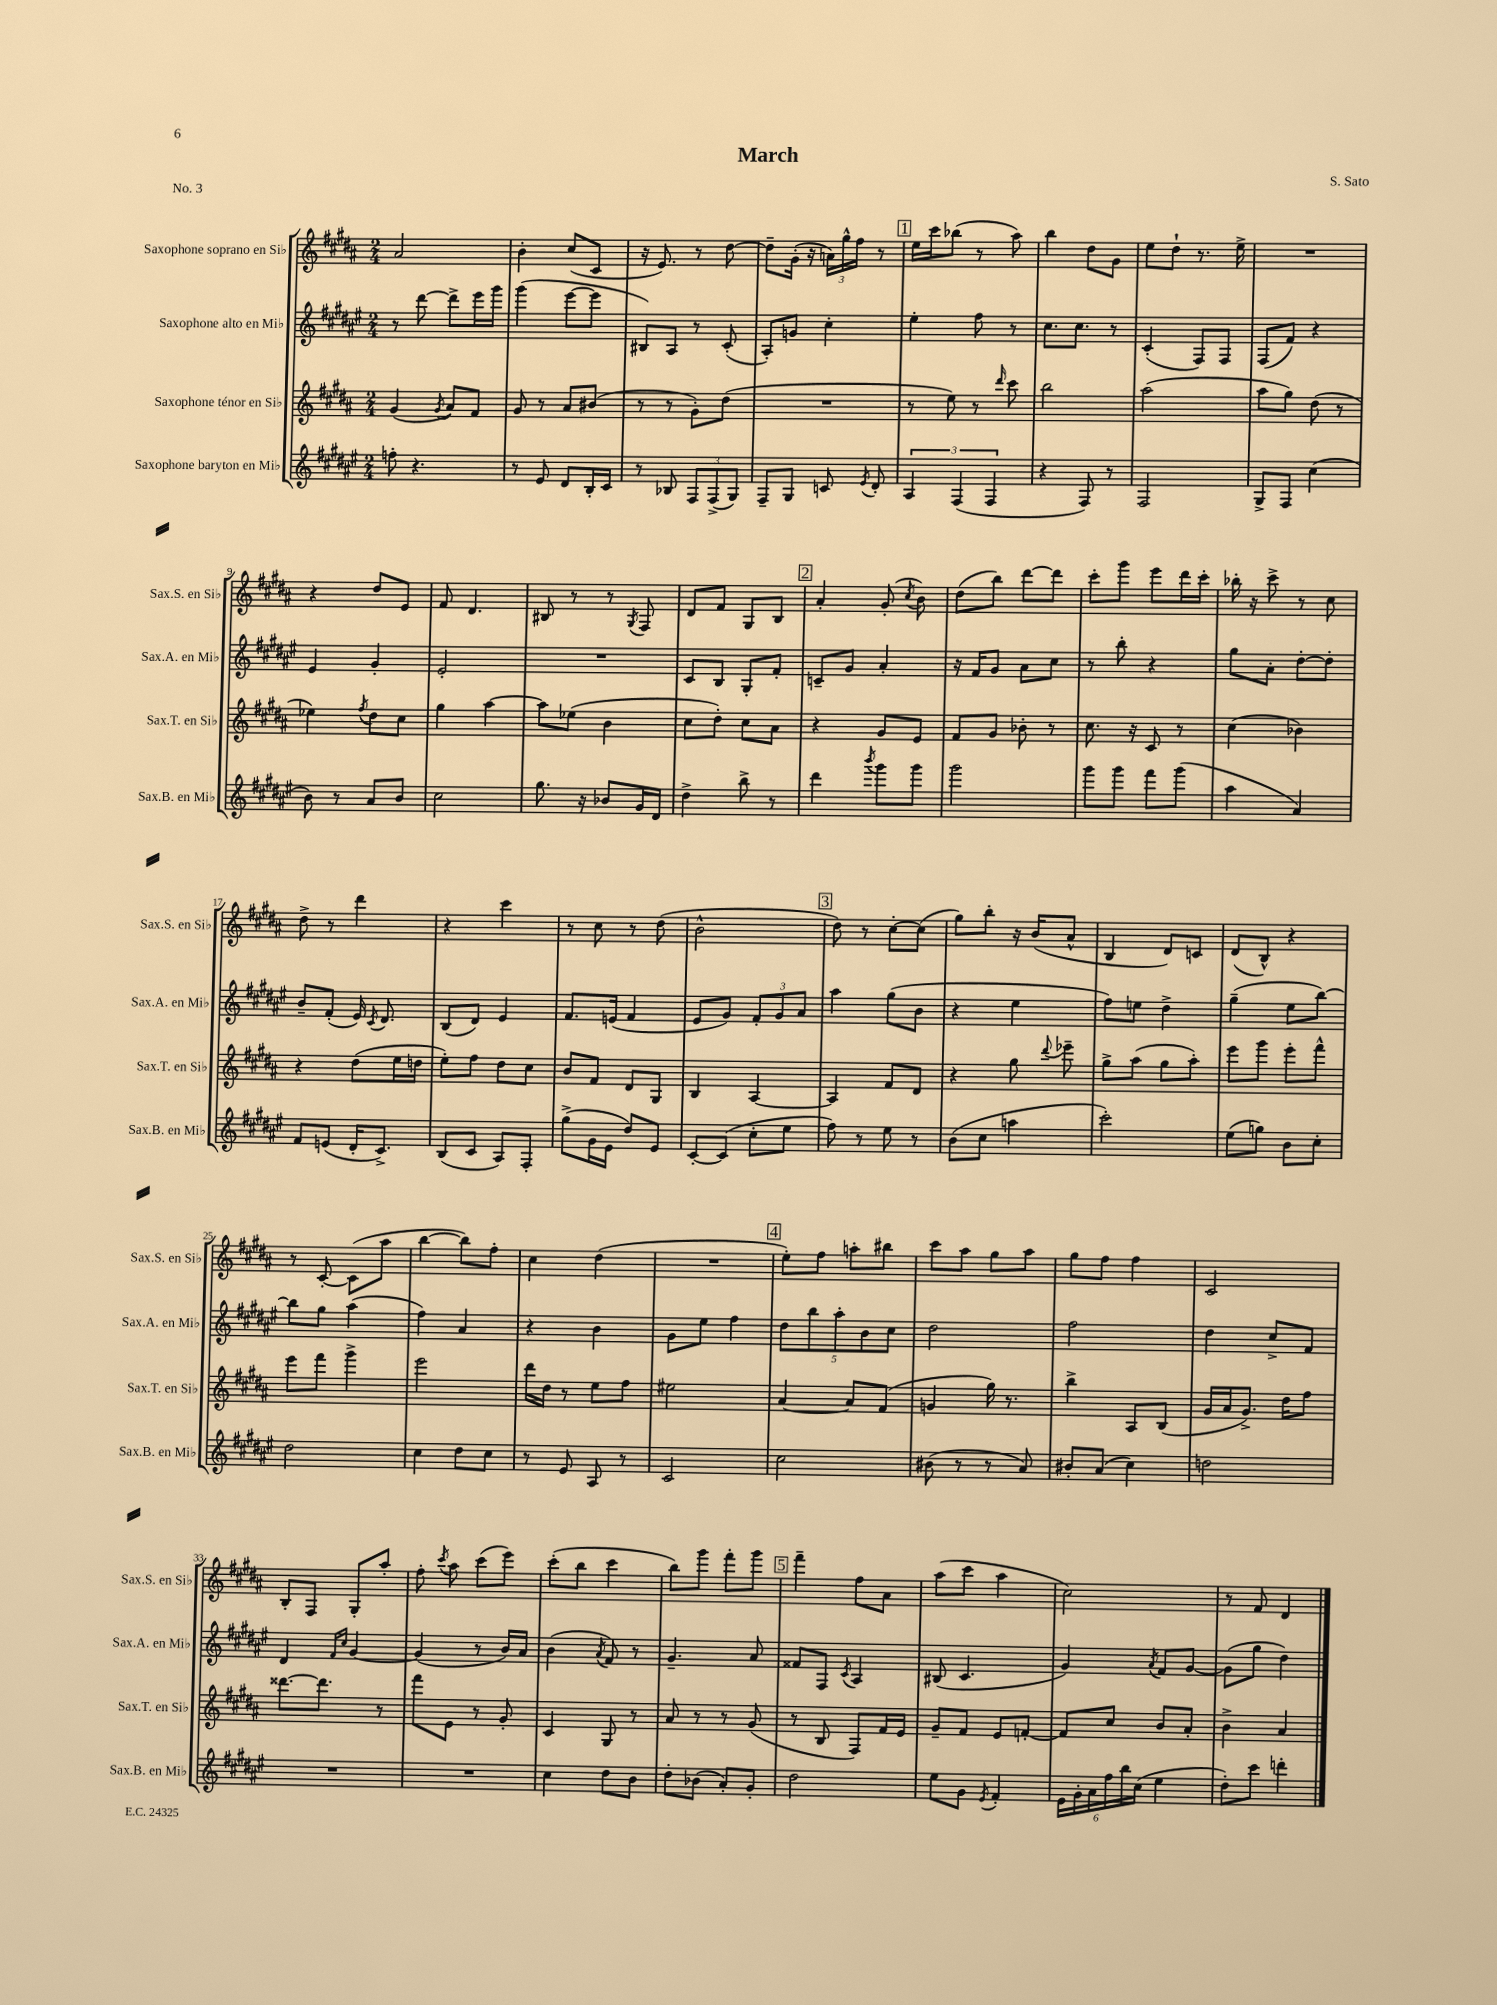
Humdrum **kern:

**kern	**kern	**kern	**kern
*staff4	*staff3	*staff2	*staff1
*clefG2	*clefG2	*clefG2	*clefG2
*k[f#c#g#d#a#e#]	*k[f#c#g#d#a#]	*k[f#c#g#d#a#e#]	*k[f#c#g#d#a#]
*M2/4	*M2/4	*M2/4	*M2/4
8ff'	(4g#	8r	2a#
4.r	.	[8ddd#	.
.	8qg#	.	.
.	8a#)	8ddd#^]	.
.	8f#	16eee#	.
.	.	16ggg#	.
=	=	=	=
8r	8g#	(4ggg#	4b'
8e#	8r	.	.
8d#	8a#	[8eee#	(8cc#
16B'	(8b#	8eee#]	8c#
16c#	.	.	.
=	=	=	=
8r	8r	8B#)	16r
.	.	.	8.e)
8B-	8r	8A#	.
12F#	8g#')	8r	8r
(12F#^	.	.	.
.	(8dd#	(8c#'	[8dd#
12G#)	.	.	.
=	=	=	=
8F#~	2r	8A#')	8dd#~]
8G#	.	8g	(16g#'
.	.	.	16r
8c	.	4cc#'	24a)
.	.	.	24gg#^^
.	.	.	24ff#
8qe#	.	.	.
8d#'	.	.	8r
=	=	=	=
6A#	8r	4ee#'	16ee
.	.	.	16ccc#
.	8ee)	.	(8bb-
(6F#	.	.	.
.	8r	8ff#	8r
6F#	.	.	.
.	16qqddd#	.	.
.	8ccc#	8r	8aa#)
=	=	=	=
4r	2bb	8.cc#	4bb
.	.	8.cc#	.
8F#)	.	.	8dd#
8r	.	8r	8g#
=	=	=	=
2F#	(2aa#	(4c#'	8ee
.	.	.	8dd#`
.	.	8F#)	8.r
.	.	8F#	.
.	.	.	16ee^
=	=	=	=
8G#^	8aa#	(8F#	2r
8F#	8gg#)	8f#)	.
(4cc#	(8dd#	4r	.
.	8r	.	.
=	=	=	=
8b)	4ee-)	4e#	4r
8r	.	.	.
.	8qff#	.	.
8a#	8dd#	4g#'	8dd#
8b	8cc#	.	8e
=	=	=	=
2cc#	4gg#	2e#'	8f#
.	.	.	4.d#
.	[4aa#	.	.
=	=	=	=
8.gg#	8aa#]	2r	8B#
.	(8ee-	.	8r
16r	.	.	.
8b-	4b	.	8r
.	.	.	8qG#
16g#	.	.	8F#
16d#	.	.	.
=	=	=	=
4dd#^	8cc#	8c#	8d#
.	8dd#')	8B	8f#
8bb^	8cc#	8G#'	8G#
8r	8a#	8f#'	8B
=	=	=	=
4ddd#	4r	8c~	4a#'
.	.	8g#	.
8qbbb	.	.	.
8ggg#	8g#	4a#'	(8g#'
.	.	.	8qcc#
8ggg#	8e	.	8b)
=	=	=	=
2ggg#	8f#	16r	(8dd#
.	.	16f#	.
.	8g#	8g#	8bb)
.	8b-'	8a#	[8ddd#
.	8r	8cc#	8ddd#]
=	=	=	=
8ggg#	8.cc#	8r	8ccc#'
8ggg#	.	8bb'	8ggg#
.	16r	.	.
8fff#	8c#	4r	8eee
(8ggg#	8r	.	16ddd#
.	.	.	16ccc#'
=	=	=	=
4aa#	(4cc#	8gg#	16bb-'
.	.	.	16r
.	.	8a#'	8ccc#^
4a#)	4b-)	[8dd#'	8r
.	.	8dd#']	8cc#
=	=	=	=
8f#	4r	8b~	8dd#^
(8e	.	(8f#'	8r
16d#'	(8dd#	16e#)	4ddd#
.	.	8qc#	.
8.c#^)	.	8.d#	.
.	16ee	.	.
.	16dd	.	.
=	=	=	=
(8B	8ee')	(8B	4r
8c#	8ff#	8d#)	.
8A#)	8dd#	4e#	4ccc#
8F#'	8cc#	.	.
=	=	=	=
(8gg#^	8b	8.f#	8r
16g#	8f#	.	8cc#
16e#	.	(16e	.
8dd#)	8d#	4f#	8r
8e#	8G#	.	(8dd#
=	=	=	=
[8c#'	4B	8e#	2b^^
(8c#]	.	8g#)	.
8cc#'	[4A#	12f#'	.
.	.	12g#	.
8ee#	.	.	.
.	.	12a#	.
=	=	=	=
8ff#)	4A#]	4aa#	8dd#)
8r	.	.	8r
8ee#	8f#	(8gg#	[8cc#'
8r	8d#	8b	(8cc#]
=	=	=	=
(8b	4r	4r	8gg#)
8cc#	.	.	8bb'
4aa	8gg#	4ee#	16r
.	.	.	(16b
.	8qqddd#	.	.
.	8eee-~	.	8a#^^
=	=	=	=
2ccc#')	8gg#^	8ff#)	4B
.	(8aa#	8ee	.
.	8gg#	4dd#^	8d#)
.	8aa#')	.	8c
=	=	=	=
(8ee#	8eee	(4gg#~	(8d#
8gg)	8ggg#	.	8B^^)
8b	8eee'	8ee#	4r
8cc#'	8fff#^^	[8bb)	.
=	=	=	=
2dd#	8eee	8bb]	8r
.	8fff#	8gg#	[8c#'
.	4ggg#^	(4aa#	(8c#]
.	.	.	8aa#
=	=	=	=
4cc#	2eee	4ff#)	[4bb
8dd#	.	4a#	8bb])
8cc#	.	.	8ff#'
=	=	=	=
8r	16ddd#	4r	4cc#
.	16dd#	.	.
8e#	8r	.	.
8A#	8ee	4b	(4dd#
8r	8ff#	.	.
=	=	=	=
2c#	2ee#	8g#	2r
.	.	8ee#	.
.	.	4ff#	.
=	=	=	=
2cc#	[4a#	10dd#	8ee')
.	.	10bb	.
.	.	.	8ff#
.	.	10aa#'	.
.	8a#]	.	8aa'
.	.	10b	.
.	(8f#	.	8bb#
.	.	10cc#	.
=	=	=	=
(8b#	4g	2dd#	8ccc#
8r	.	.	8aa#
8r	16gg#)	.	8gg#
.	8.r	.	.
8a#)	.	.	8aa#
=	=	=	=
8b#'	4bb^	2ff#	8gg#
(8a#	.	.	8ff#
4cc#)	8A#	.	4ff#
.	(8B	.	.
=	=	=	=
2dd	16g#	4dd#	2c#
.	16a#	.	.
.	8.g#^)	.	.
.	.	8cc#^	.
.	16dd#	.	.
.	8ff#	8f#	.
=	=	=	=
2r	[8.ddd##	4d#	8B'
.	.	.	8F#
.	8.ddd##]	.	.
.	.	16qqf#	.
.	.	16qqcc#	.
.	.	[4g#	8G#'
.	8r	.	8aa#'
=	=	=	=
2r	8fff#	(4g#]	8ff#'
.	.	.	8qccc#
.	8e	.	8aa#
.	8r	8r	(8ccc#
.	8g#'	16b)	8eee)
.	.	16a#	.
=	=	=	=
4cc#	4c#	(4b	(8ccc#'
.	.	.	8bb
.	.	8qa#	.
8dd#	8G#	8f#)	4ccc#
8b	8r	8r	.
=	=	=	=
8dd#'	8a#	4.g#~	8bb)
(8b-	8r	.	8ggg#
8a#')	8r	.	8fff#'
8g#'	(8g#	8a#	8ggg#
=	=	=	=
2dd#	8r	8f##	4fff#~
.	8B	8F#	.
.	.	8qc#	.
.	8F#)	4A#	8ff#
.	16f#	.	8a#
.	16e	.	.
=	=	=	=
8ee#	8g#~	(8B#	(8aa#
8g#	8f#	4.c#	8ccc#
8qe#	.	.	.
4f#'	8e	.	4aa#
.	[8f'	.	.
=	=	=	=
24e#	8f]	4g#)	2cc#)
24g#'	.	.	.
24a#	.	.	.
24ff#	8cc#	.	.
24bb	.	.	.
(24cc#	.	.	.
.	.	8qa#	.
4ee#	8b	8f#	.
.	8a#'	[8g#	.
=	=	=	=
8dd#')	4b^	(8g#]	8r
8ccc#	.	8gg#	8f#
4ddd'	4a#	4dd#)	4d#
==	==	==	==
*-	*-	*-	*-
